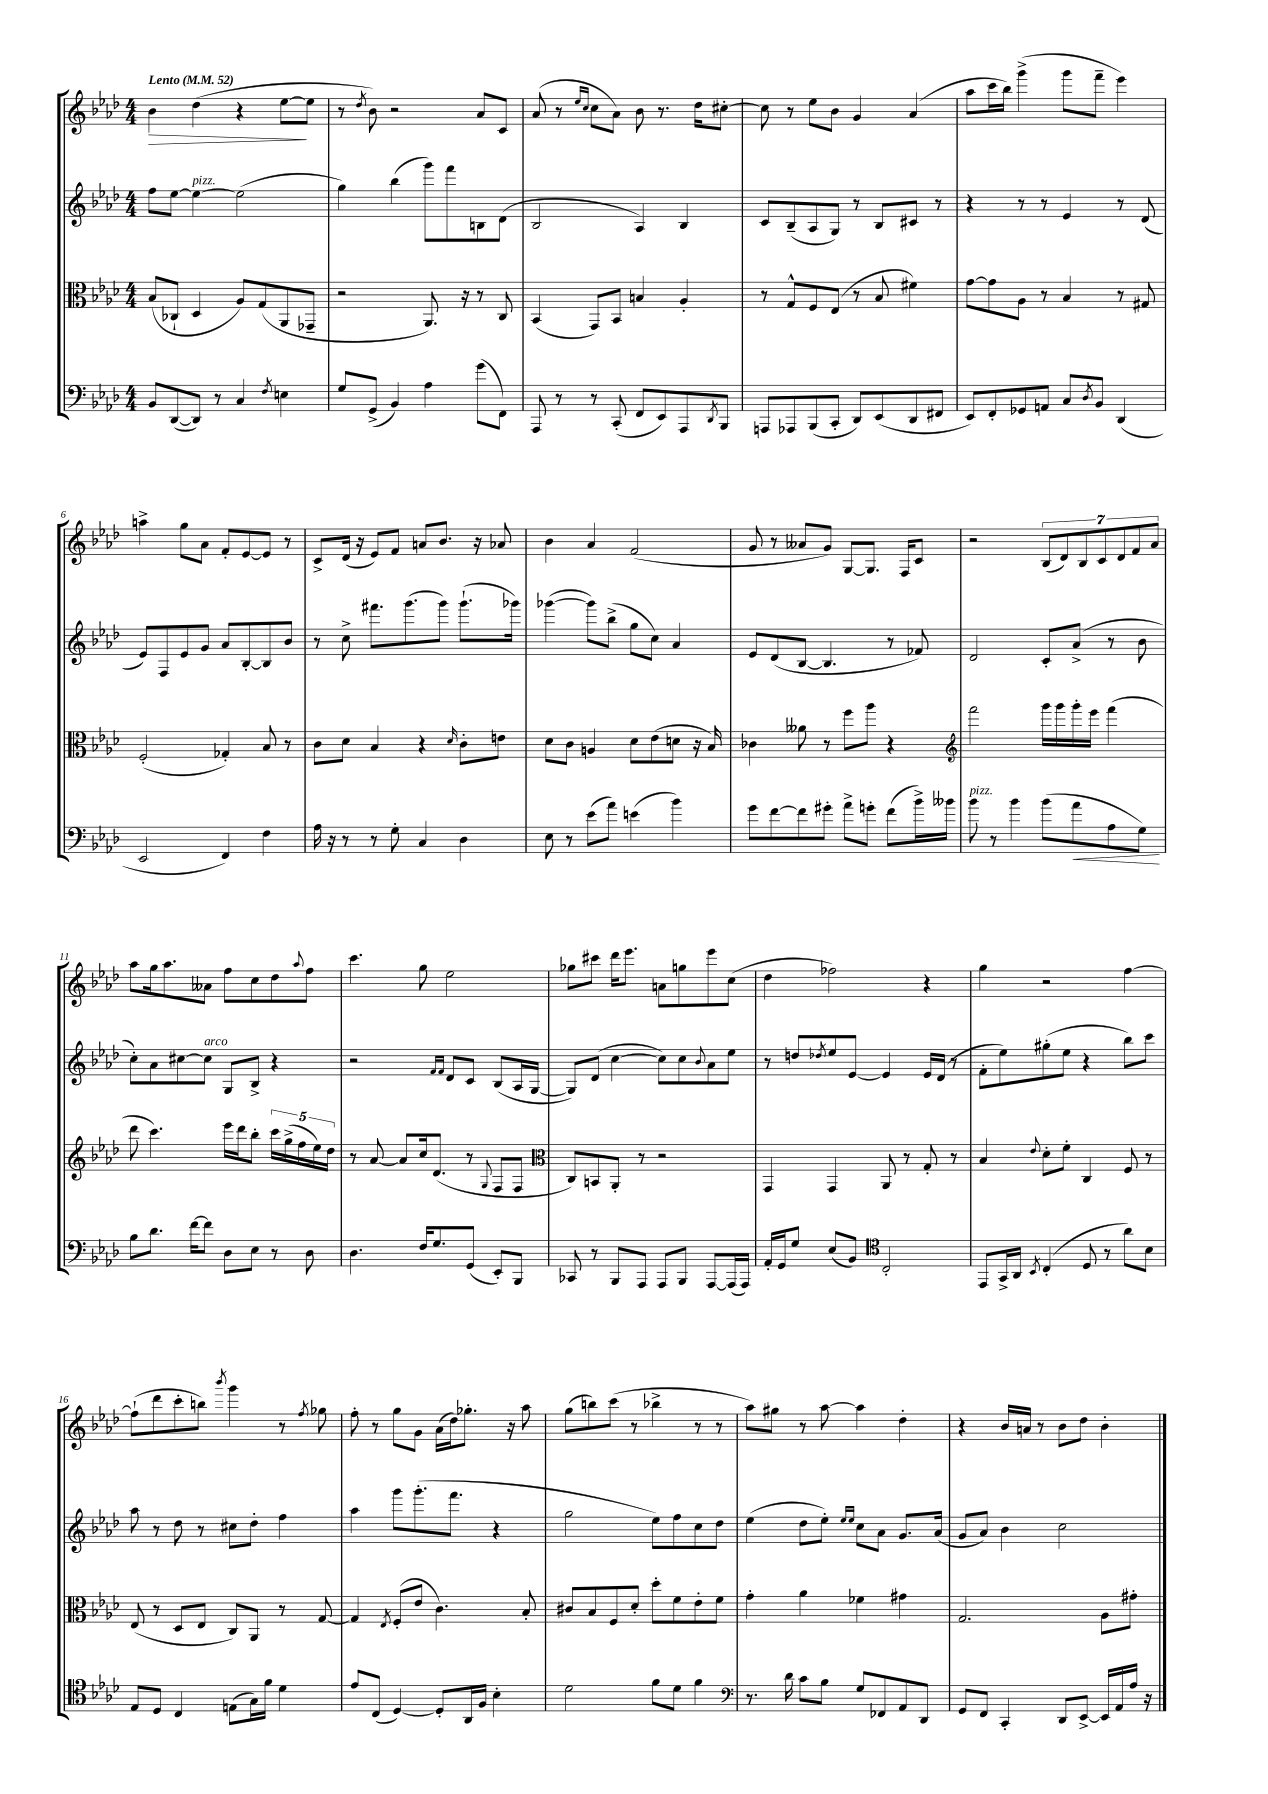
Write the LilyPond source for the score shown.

<<
\new StaffGroup <<
\new Staff = "s0" {
    \clef treble \key aes \major \numericTimeSignature \time 4/4 \tempo "Lento" 4 = 52
    bes'4\> des''4( r4 ees''8~\! ees''8 |
    r8 \acciaccatura { des''8 } bes'8) r2 aes'8 c'8 |
    aes'8( r8 \grace { ees''16 c''16 } c''8 aes'8) bes'8 r8. des''16 cis''8~-. |
    cis''8 r8 ees''8 bes'8 g'4 aes'4( |
    aes''8 c'''16 bes''16) g'''4->( g'''8 f'''8-- ees'''4) |
    a''4-> g''8 aes'8 f'8-. ees'8~ ees'8 r8 |
    c'8-> des'16( r16 ees'8) f'8 a'8 bes'8. r16 aes'8 |
    bes'4 aes'4 f'2( |
    g'8 r8 aeses'8 g'8) g8~ g8. f16 c'8 |
    r2 \tuplet 7/4 { bes8( des'8) bes8 c'8 des'8 f'8 aes'8 } |
    aes''8 g''16 aes''8. aeses'8 f''8 c''8 des''8 \appoggiatura { aes''8 } f''8 |
    c'''4. g''8 ees''2 |
    ges''8 cis'''8 des'''16 ees'''8. a'8 g''8 ees'''8 c''8( |
    des''4 fes''2) r4 |
    g''4 r2 f''4~ |
    f''8-!( des'''8 c'''8-. b''8) \acciaccatura { bes'''8 } g'''4 r8 \acciaccatura { f''8 } ges''8 |
    f''8-. r8 g''8 g'8 aes'16( des''16) ges''8.-. r16 aes''8 |
    g''8( b''8) c'''8( r8 bes''4-> r8 r8 |
    aes''8) gis''8 r8 aes''8~ aes''4 des''4-. |
    r4 bes'16 a'16 r8 bes'8 des''8 bes'4-. \bar "|." |
}
\new Staff = "s1" {
    \clef treble \key aes \major \numericTimeSignature \time 4/4
    f''8 ees''8~ ees''4~^\markup { \italic "pizz." } ees''2( |
    g''4) bes''4( g'''8) f'''8 b8 des'8( |
    bes2 aes4) bes4 |
    c'8 bes8--( aes8 g8) r8 bes8 cis'8 r8 |
    r4 r8 r8 ees'4 r8 des'8( |
    ees'8) f8 ees'8 g'8 aes'8 bes8~-. bes8 bes'8 |
    r8 c''8-> fis'''8. g'''8.( g'''8) g'''8.-!( ges'''16) |
    ges'''4~( ges'''8) bes''8->( g''8 c''8) aes'4 |
    ees'8 des'8( bes8~ bes4. r8 fes'8) |
    des'2 c'8-. aes'8->( r8 bes'8 |
    c''8-.) aes'8 cis''8~ cis''8^\markup { \italic "arco" } g8 bes8-> r4 |
    r2 \grace { f'16 f'16 } des'8 c'8 bes8( aes16 g16~ |
    g8) des'8( c''4~ c''8) c''8 \appoggiatura { bes'8 } aes'8 ees''8 |
    r8 d''8 \acciaccatura { des''8 } ees''8 ees'8~ ees'4 ees'16 des'16( r8 |
    f'8-. ees''8) gis''8-.( ees''8 r4 bes''8) c'''8 |
    aes''8 r8 des''8 r8 cis''8 des''8-. f''4 |
    aes''4 g'''8 g'''8.-.( f'''8. r4 |
    g''2 ees''8) f''8 c''8 des''8 |
    ees''4( des''8 ees''8-.) \grace { ees''16 ees''16 } c''8 aes'8 g'8. aes'16( |
    g'8 aes'8) bes'4 c''2 \bar "|." |
}
\new Staff = "s2" {
    \clef alto \key aes \major \numericTimeSignature \time 4/4
    bes8( ces8-! des4 aes8) g8( aes,8 ges,8-- |
    r2 aes,8.) r16 r8 c8 |
    bes,4( g,8) bes,8 b4 aes4-. |
    r8 g8-^ f8 ees8( r8 bes8 fis'4) |
    g'8~ g'8 aes8 r8 bes4 r8 gis8 |
    f2-.( ges4-.) bes8 r8 |
    c'8 des'8 bes4 r4 \grace { des'16 } c'8-. e'8 |
    des'8 c'8 a4 des'8 ees'8( d'8 r16 bes16) |
    ces'4 aeses'8 r8 f''8 aes''8 r4 |
    \clef treble f'''2 g'''16 g'''16 g'''16-. ees'''16 f'''4( |
    des'''8 c'''4.) ees'''16 des'''16 bes''8-. \tuplet 5/4 { c'''16 g''16->( f''16 ees''16) des''16 } |
    r8 aes'8~ aes'8 c''16 des'8.( r8 \appoggiatura { g8 } f8 f8 |
    \clef alto c8) b,8 aes,8-. r8 r2 |
    g,4 g,4 aes,8 r8 g8-. r8 |
    bes4 \appoggiatura { ees'8 } des'8-. f'8-. c4 f8 r8 |
    ees8( r8 des8 ees8 c8) aes,8 r8 g8~ |
    g4 \acciaccatura { ees8 } f8-.( ees'8 c'4.) bes8-. |
    cis'8 bes8 f8 des'8-. des''8-. f'8 ees'8-. f'8 |
    g'4-. aes'4 fes'4 gis'4 |
    g2. aes8 gis'8-. \bar "|." |
}
\new Staff = "s3" {
    \clef bass \key aes \major \numericTimeSignature \time 4/4
    bes,8 des,8~( des,8) r8 c4 \acciaccatura { f8 } e4 |
    g8 g,8->( bes,4) aes4 g'8( f,8) |
    aes,,8 r8 r8 c,8-.( f,8 ees,8) aes,,8 \acciaccatura { des,8 } bes,,8 |
    a,,8 aes,,8 bes,,8( c,8-. des,8) ees,8( des,8 fis,8 |
    ees,8) f,8-. ges,8 a,8 c8 \acciaccatura { des8 } bes,8 des,4( |
    ees,2 f,4) f4 |
    aes16 r16 r8 r8 g8-. c4 des4 |
    ees8 r8 ees'8( aes'8) e'4( bes'4) |
    g'8 f'8~ f'8 gis'8-. aes'8-> g'8-. f'8( bes'16->) beses'16 |
    bes'8^\markup { \italic "pizz." } r8 bes'4 bes'8( aes'8\< aes8 g8\!) |
    bes8 des'8. f'16~ f'8 des8 ees8 r8 des8 |
    des4. f16 g8. g,8( ees,8-.) bes,,8 |
    ces,8 r8 bes,,8 aes,,8 aes,,8 bes,,8 aes,,8~ aes,,16( aes,,16) |
    aes,16-. g,16 g8 ees8( bes,8) \clef tenor c2-. |
    ees,8 g,16-> aes,16 \acciaccatura { bes,8 } c4-.( des8 r8 aes'8) bes8 |
    ees8 des8 c4 e8( g16) f'16 des'4 |
    ees'8 c8( des4~) des8-. aes,16 f16 bes4-. |
    des'2 f'8 des'8 f'4 |
    \clef bass r8. des'16 c'8 bes8 g8 fes,8 aes,8 des,8 |
    g,8 f,8 c,4-. des,8 ees,8~-> ees,16 aes,16 aes16 r16 \bar "|." |
}
>>
>>
